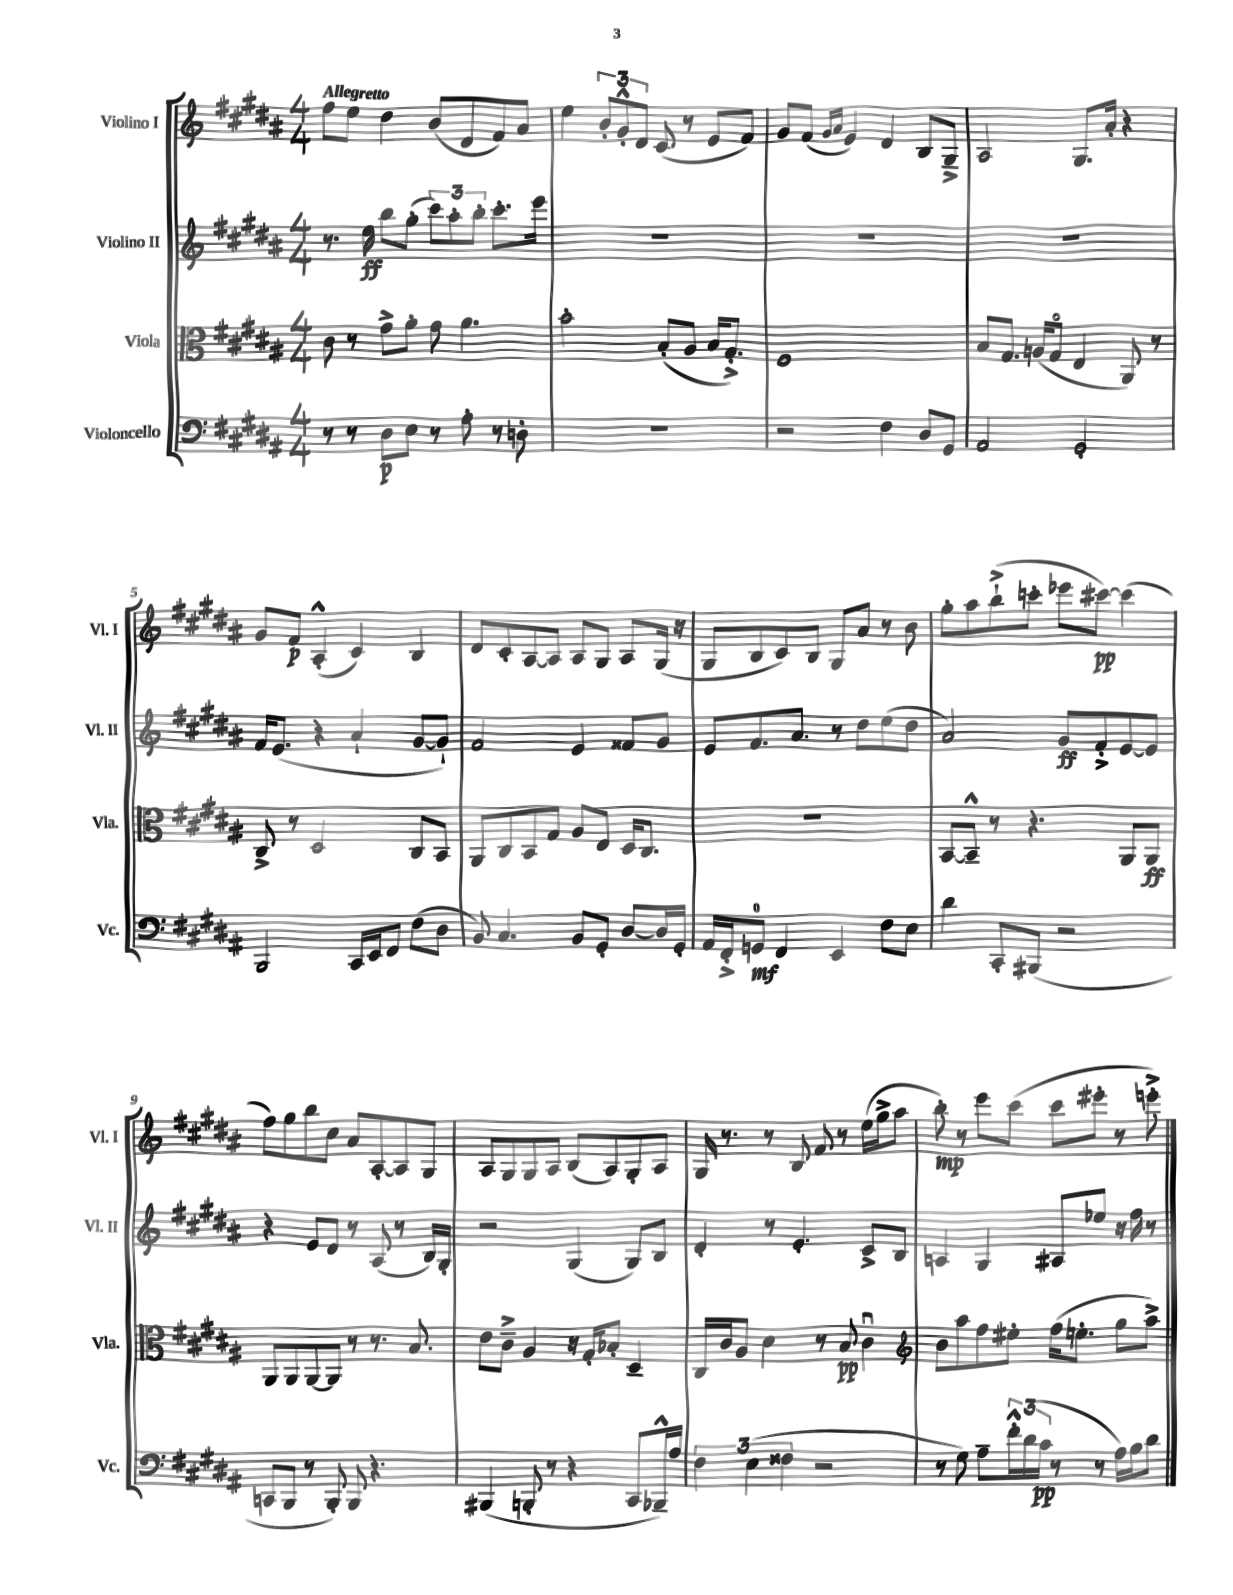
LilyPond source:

<<
\new StaffGroup <<
\new Staff = "s0" \with { instrumentName = "Violino I" shortInstrumentName = "Vl. I" } {
    \clef treble \key b \major \numericTimeSignature \time 4/4 \tempo "Allegretto"
    fis''8 e''8 dis''4 b'8( dis'8 fis'8) ais'8 |
    e''4 \tuplet 3/2 { b'8-. gis'8-.-^ dis'8 } cis'8( r8 e'8 fis'8) |
    gis'8 fis'8( \grace { gis'16 ais'16 } e'4) dis'4 b8 gis8---> |
    ais2 gis8. ais'16-. r4 |
    gis'8 fis'8\p ais4-.-^( cis'4) b4 |
    dis'8 cis'8-. ais8~ ais8 ais8 gis8 ais8 gis16( r16 |
    gis8 b8 cis'8) b8 gis8 ais'8 r8 b'8 |
    gis''8-. ais''8 b''8-!->( c'''8-. ees'''8 cis'''8~\pp) cis'''4( |
    fis''8) gis''8 b''8 cis''8 ais'8 ais8~-. ais8 gis8 |
    ais8 gis8 gis8 ais8 b8( ais8) gis8-. ais8 |
    gis16 r8. r8 b8 fis'8 r8 e''16( gis''16-> ais''8 |
    b''8-.\mp) r8 e'''8 cis'''8( cis'''8 eis'''8-. r8 e'''8-.->) \bar "|." |
}
\new Staff = "s1" \with { instrumentName = "Violino II" shortInstrumentName = "Vl. II" } {
    \clef treble \key b \major \numericTimeSignature \time 4/4
    r8. e''16\ff b''8 gis''8-.( \tuplet 3/2 { cis'''8) ais''8-. b''8-. } cis'''8.-. e'''16 |
    R1 |
    R1 |
    R1 |
    fis'16 e'8.( r4 ais'4-! gis'8~ gis'8-!) |
    fis'2 e'4 fisis'8 gis'8 |
    e'8 fis'8. ais'8. r8 dis''8 e''8( dis''8 |
    ais'2) gis'8\ff fis'8-.-> e'8~ e'8 |
    r4 e'8 dis'8 r8 ais8( r8 b16) gis16-. |
    r2 gis4( gis8) b8 |
    dis'4-. r8 e'4.-. cis'8-> b8 |
    a4 gis4 ais8 ees''8 r16 fis''16 r8 \bar "|." |
}
\new Staff = "s2" \with { instrumentName = "Viola" shortInstrumentName = "Vla." } {
    \clef alto \key b \major \numericTimeSignature \time 4/4
    cis'8 r8 gis'8-> ais'8-. gis'8 ais'4. |
    b'2-. b8-.( ais8 b16 gis8.-.->) |
    fis1 |
    b8 gis8. a16( gis8\flageolet e4 ais,8) r8 |
    cis8-> r8 dis2 cis8 b,8 |
    ais,8 cis8 b,8 gis8 ais8 e8 dis16 cis8. |
    R1 |
    b,8~ b,8---^ r8 r4. ais,8 ais,8\ff |
    ais,8 ais,8 ais,8~ ais,8 r8 r8. b8. |
    e'8 cis'8---> ais4 r16 gis16-. bes8-. dis4-- |
    cis16 cis'16 ais8 dis'4 r8 b8\pp cis'4\downbow |
    \clef treble b'8 ais''8 fis''8 eis''8-. fis''16( e''8.-. gis''8 ais''8->) \bar "|." |
}
\new Staff = "s3" \with { instrumentName = "Violoncello" shortInstrumentName = "Vc." } {
    \clef bass \key b \major \numericTimeSignature \time 4/4
    r8 r8 dis8\p e8 r8 ais8-. r8 d8-. |
    R1 |
    r2 fis4 dis8 gis,8 |
    ais,2 gis,2-. |
    b,,2 cis,16 e,16 fis,8 fis8( dis8 |
    b,8) cis4. b,8 gis,8-. dis8~ dis16 gis,16-. |
    ais,16 fis,16-.-> g,8-0\mf fis,4 e,4 fis8 e8 |
    dis'4 cis,8-. bis,,8( r2 |
    c,8 b,,8 r8 b,,8-.) b,,8 r4. |
    bis,,4( b,,8-. r8 r4 cis,8 bes,,16---^) ais16 |
    \tuplet 3/2 { fis4 e4( fisis4 } r2 |
    r8 gis8) ais8-- \tuplet 3/2 { fis'16-.-^ dis'16( cis'16\pp } r8 r8 ais16) b16 dis'8 \bar "|." |
}
>>
>>
